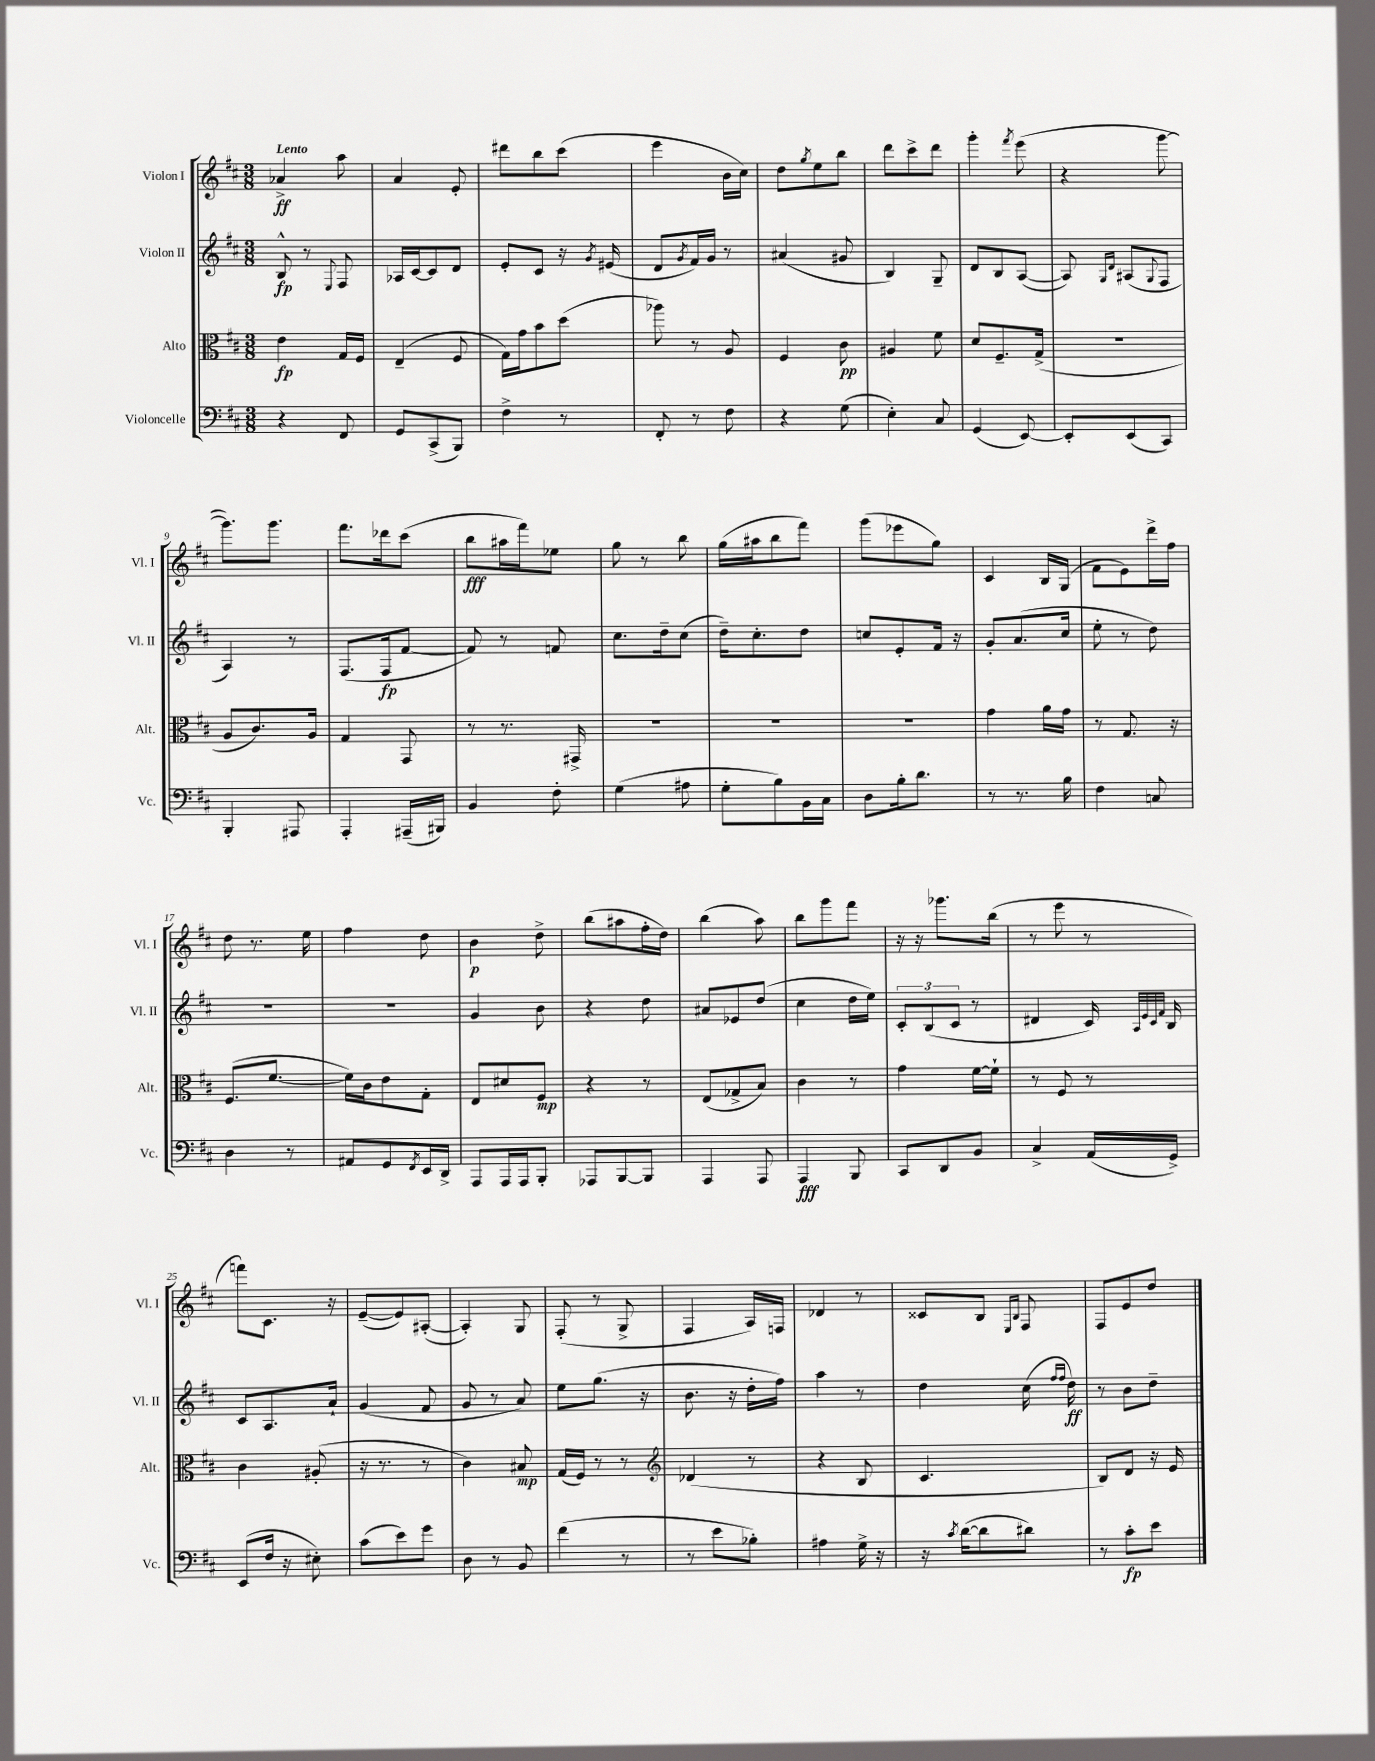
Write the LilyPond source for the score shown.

<<
\new StaffGroup <<
\new Staff = "s0" \with { instrumentName = "Violon I" shortInstrumentName = "Vl. I" } {
    \clef treble \key d \major \numericTimeSignature \time 3/8 \tempo "Lento"
    aes'4->\ff a''8 |
    a'4 e'8-. |
    dis'''8 b''8 cis'''8( |
    e'''4 b'16 cis''16) |
    d''8 \acciaccatura { g''8 } e''8 b''8 |
    d'''8 cis'''8-> d'''8 |
    g'''4-. \acciaccatura { fis'''8 } e'''8( |
    r4 g'''8~ |
    g'''8.) g'''8. |
    fis'''8. des'''16 cis'''8( |
    b''8\fff ais''16 fis'''16) ees''8 |
    g''8 r8 b''8 |
    g''16( ais''16 b''8 fis'''8) |
    g'''8( ees'''8 g''8) |
    cis'4 b16 g16( |
    fis'8 e'8) d'''16-> fis''16 |
    d''8 r8. e''16 |
    fis''4 d''8 |
    b'4\p d''8-> |
    b''8( ais''8 fis''16-. d''16) |
    b''4( a''8) |
    b''8 g'''8 fis'''8 |
    r16 r16 ges'''8. b''16( |
    r8 e'''8 r8 |
    f'''8) cis'8. r16 |
    e'8~--( e'8) ais8~-.( |
    ais4-.) g8 |
    fis8-.( r8 g8-> |
    fis4 a16) f16 |
    des'4 r8 |
    cisis'8 b8 \grace { e16 b16 } fis8 |
    fis8 e'8 d''8 \bar "|." |
}
\new Staff = "s1" \with { instrumentName = "Violon II" shortInstrumentName = "Vl. II" } {
    \clef treble \key d \major \numericTimeSignature \time 3/8
    b8-^\fp r8 \appoggiatura { e8 } fis8 |
    aes16 cis'16~ cis'8 d'8 |
    e'8-. cis'8 r16 \acciaccatura { g'8 } eis'16( |
    d'8 \acciaccatura { g'8 } fis'16) g'16 r8 |
    ais'4( gis'8 |
    b4) g8-- |
    d'8 b8 a8~( |
    a8) \grace { g16 d'16 } ais8( \appoggiatura { g8 } fis8 |
    a4) r8 |
    fis8.( fis16\fp fis'8~ |
    fis'8) r8 f'8 |
    cis''8. d''16-- cis''8( |
    d''16--) cis''8.-. d''8 |
    c''8 e'8-. fis'16 r16 |
    g'8-. a'8.( cis''16 |
    e''8-. r8 d''8) |
    R4. |
    R4. |
    g'4 b'8 |
    r4 d''8 |
    ais'8 ees'8 d''8( |
    cis''4 d''16 e''16) |
    \tuplet 3/2 { cis'8-. b8( cis'8 } r8 |
    dis'4 cis'16) \grace { a32 e'32 cis'32 fis'32 } b16 |
    cis'8 a8. a'16-! |
    g'4( fis'8 |
    g'8 r8 a'8) |
    e''8 g''8.( r16 |
    b'8. r16 d''16-. fis''16) |
    a''4 r8 |
    d''4 cis''16( \grace { fis''16 fis''16 } d''16\ff) |
    r8 b'8 d''8-- \bar "|." |
}
\new Staff = "s2" \with { instrumentName = "Alto" shortInstrumentName = "Alt." } {
    \clef alto \key d \major \numericTimeSignature \time 3/8
    e'4\fp g16 fis16 |
    e4--( fis8 |
    g16) g'16 b'8 d''8( |
    aes''8) r8 a8 |
    fis4 cis'8\pp |
    ais4 fis'8 |
    d'8 fis8.-- g16->( |
    R4. |
    a8 cis'8.) a16 |
    g4 g,8 |
    r8 r8. gis,16-> |
    R4. |
    R4. |
    R4. |
    g'4 a'16 g'16 |
    r8 g8. r16 |
    fis8.( fis'8.~ |
    fis'16) cis'16 e'8 g8-. |
    e8 dis'8 fis8\mp |
    r4 r8 |
    e8( ges8-> b8) |
    cis'4 r8 |
    g'4 fis'16~ fis'16-! |
    r8 fis8 r8 |
    cis'4 ais8-.( |
    r16 r8. r8 |
    cis'4) bis8\mp |
    g16( fis16) r8 r8 |
    \clef treble des'4( r8 |
    r4 b8 |
    cis'4. |
    b8) d'8 r16 e'16 \bar "|." |
}
\new Staff = "s3" \with { instrumentName = "Violoncelle" shortInstrumentName = "Vc." } {
    \clef bass \key d \major \numericTimeSignature \time 3/8
    r4 fis,8 |
    g,8 cis,8->( b,,8) |
    fis4-> r8 |
    fis,8-. r8 fis8 |
    r4 g8( |
    e4-.) cis8 |
    g,4( e,8~) |
    e,8-. e,8( cis,8) |
    b,,4-. ais,,8 |
    a,,4-. ais,,16--( bis,,16) |
    b,4 fis8-. |
    g4( ais8 |
    g8-. b8) b,16 cis16 |
    d8 b16-. d'8. |
    r8 r8. b16 |
    fis4 c8 |
    d4 r8 |
    ais,8 g,8 \acciaccatura { fis,8 } e,16 d,16-> |
    a,,8 a,,16 a,,16 b,,8-. |
    aes,,8 b,,8~ b,,8 |
    a,,4 a,,8 |
    a,,4\fff b,,8 |
    cis,8 d,8 b,8 |
    cis4-> a,16( g,16->) |
    e,8( fis16 r16 eis8-.) |
    cis'8( e'8) g'8 |
    d8 r8 b,8 |
    fis'4( r8 |
    r8 e'8 bes8-.) |
    ais4 g16-> r16 |
    r16 \acciaccatura { cis'8 } d'16~( d'8 dis'8) |
    r8 cis'8-.\fp e'8 \bar "|." |
}
>>
>>
